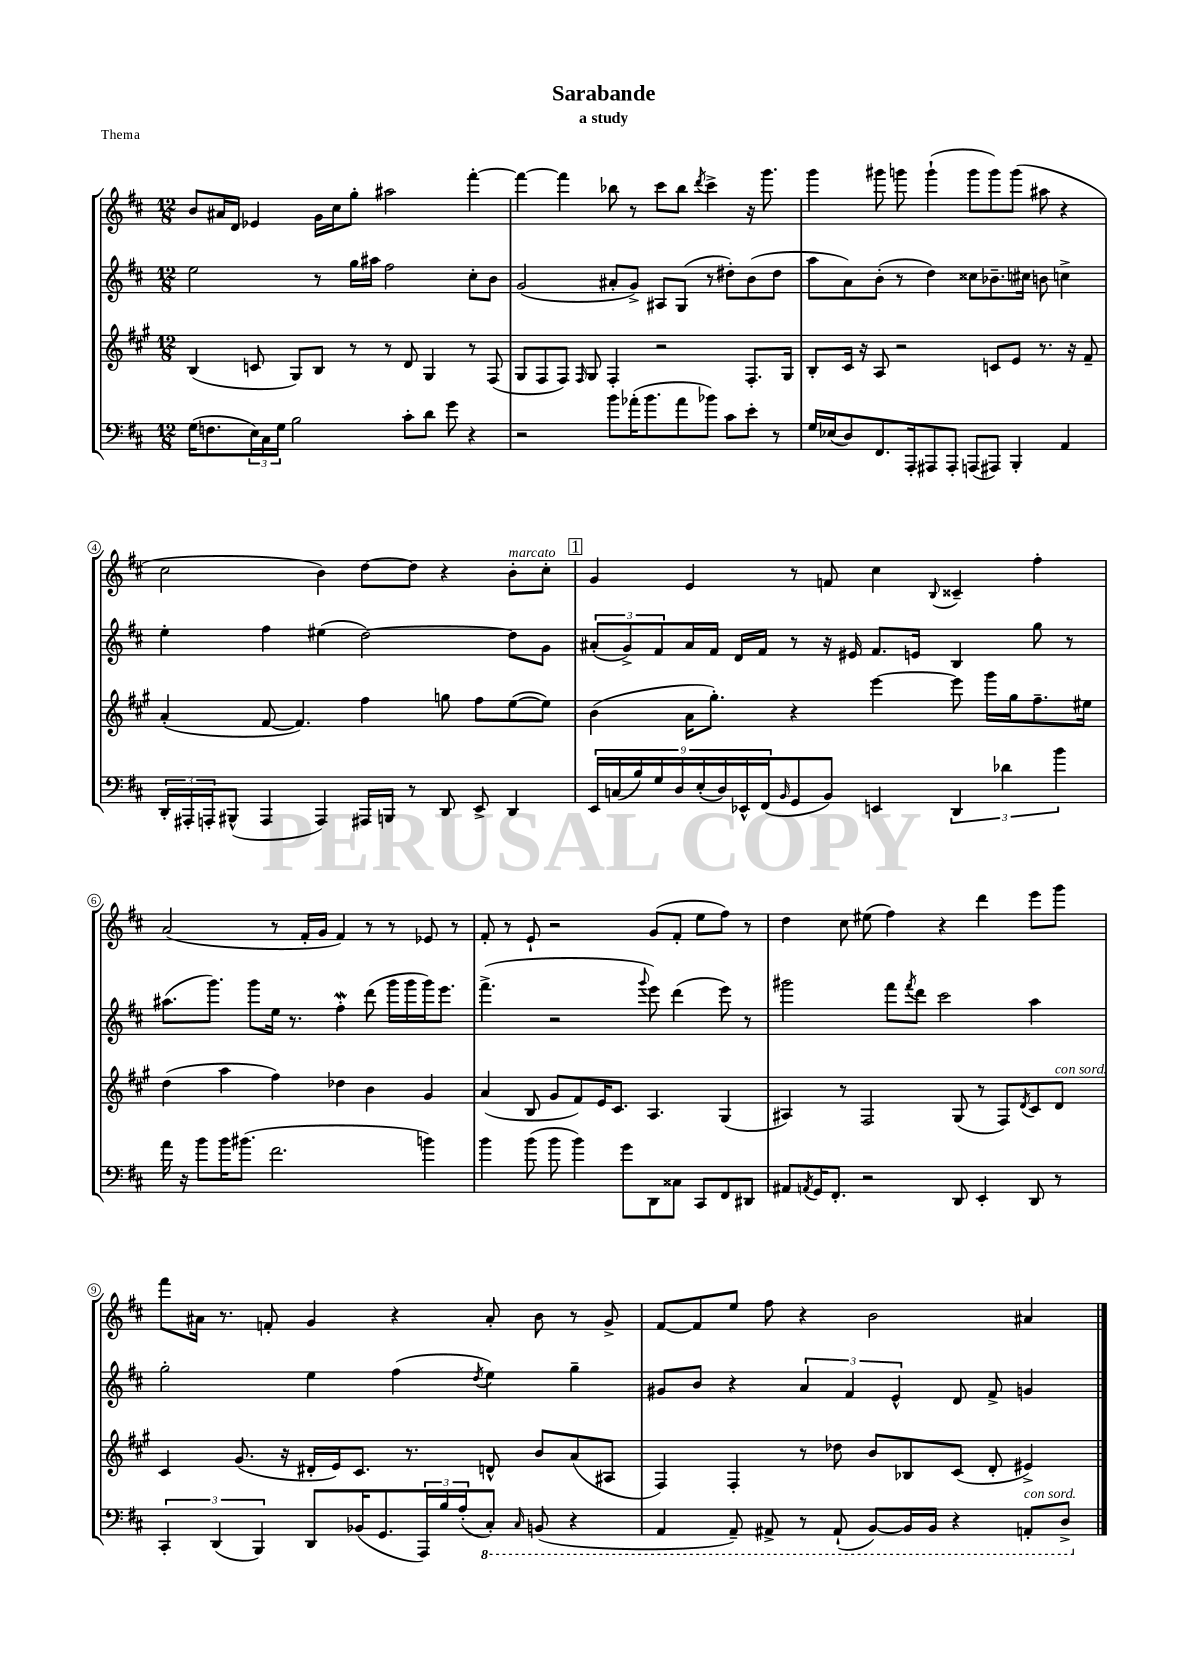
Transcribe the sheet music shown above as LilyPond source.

\header { title = "Sarabande" subtitle = "a study" piece = "Thema" }
<<
\new StaffGroup <<
\new Staff = "s0" {
    \clef treble \key d \major \numericTimeSignature \time 12/8
    b'8 ais'16 d'16 ees'4 g'16 cis''16 g''8-. ais''2 fis'''4~-. |
    fis'''4~ fis'''4 bes''8 r8 cis'''8 bes''8 \acciaccatura { d'''8 } cis'''4-> r16 g'''8. |
    g'''4 gis'''8 g'''8 g'''4-!( g'''8 g'''8) g'''8( ais''8 r4 |
    cis''2 b'4) d''8~ d''8 r4 b'8-.^\markup { \italic "marcato" } cis''8-. |
    \mark \markup { \box "1" } g'4 e'4 r8 f'8 cis''4 \appoggiatura { b8 } cisis'4-- fis''4-. |
    a'2( r8 fis'16-. g'16 fis'4) r8 r8 ees'8 r8 |
    fis'8-. r8 e'8-! r2 g'8( fis'8-. e''8 fis''8) r8 |
    d''4 cis''8 eis''8( fis''4) r4 d'''4 e'''8 g'''8 |
    fis'''8 ais'16 r8. f'8-. g'4 r4 ais'8-. b'8 r8 g'8-> |
    fis'8~ fis'8 e''8 fis''8 r4 b'2 ais'4 \bar "|." |
}
\new Staff = "s1" {
    \clef treble \key d \major \numericTimeSignature \time 12/8
    e''2 r8 g''16 ais''16 fis''2 cis''8-. b'8 |
    g'2( ais'8-. g'8->) ais8 g8( r8 dis''8-.) b'8( dis''8 |
    a''8 a'8) b'8-.( r8 d''4) cisis''8 bes'8.-- cis''16 b'8 c''4-> |
    e''4-. fis''4 eis''4( d''2~) d''8 g'8 |
    \mark \markup { \box "1" } \tuplet 3/2 { ais'8-.( g'8->) fis'8 } ais'16 fis'16 d'16 fis'16 r8 r16 eis'16 fis'8. e'16 b4 g''8 r8 |
    ais''8.( g'''8.) g'''8 e''16 r8. fis''4-.\mordent d'''8( g'''16 g'''16 g'''16) e'''8. |
    fis'''4.->( r2 \appoggiatura { g'''8 } e'''8) d'''4( e'''8) r8 |
    gis'''2 fis'''8 \acciaccatura { fis'''8 } d'''8 cis'''2 a''4 |
    g''2-. e''4 fis''4( \acciaccatura { d''8 } e''4) g''4-- |
    gis'8 b'8 r4 \tuplet 3/2 { a'4 fis'4 e'4-^ } d'8 fis'8-> g'4 \bar "|." |
}
\new Staff = "s2" {
    \clef treble \key a \major \numericTimeSignature \time 12/8
    b4( c'8 gis8) b8 r8 r8 d'8 gis4 r8 fis8( |
    gis8 fis8 fis8) \grace { fis16 } gis8 fis4-. r2 fis8.-. gis16 |
    b8-. cis'16 r16 a8 r2 c'8 e'8 r8. r16 fis'8-- |
    a'4-.( fis'8~ fis'4.) fis''4 g''8 fis''8 e''8~( e''8) |
    \mark \markup { \box "1" } b'4( a'16 gis''8.-.) r4 e'''4~ e'''8 gis'''16 gis''16 fis''8.-- eis''16 |
    d''4( a''4 fis''4) des''4 b'4 gis'4 |
    a'4( b8 gis'8 fis'8) e'16 cis'8. a4. gis4( |
    ais4) r8 fis2 gis8( r8 fis8) \acciaccatura { d'8 } cis'8 d'8^\markup { \italic "con sord." } |
    cis'4 gis'8.( r16 dis'16-. e'16) cis'8. r8. d'8-^ b'8 a'8( ais8 |
    fis4) fis4-. r8 des''8 b'8 bes8 cis'8( d'8-. eis'4->) \bar "|." |
}
\new Staff = "s3" {
    \clef bass \key d \major \numericTimeSignature \time 12/8
    g16( f8. \tuplet 3/2 { e16) cis16 g16 } b2 cis'8-. d'8 g'8 r4 |
    r2 b'8 aes'16-.( b'8. aes'8 bes'8) cis'8 e'8-. r8 |
    g16 ees16( d8) fis,8. a,,16-. ais,,8 ais,,8-. a,,8( ais,,8) b,,4-. a,4 |
    \tuplet 3/2 { d,16-. ais,,16-. a,,16-. } bis,,8-^( a,,4 a,,4) ais,,16 b,,16 r8 d,8 e,8-> d,4 |
    \mark \markup { \box "1" } \tuplet 9/8 { e,16 c16( b16) g16 d16 e16-.( d16) ees,16-^ fis,16( } \grace { b,16 } g,8 b,8) e,4 \tuplet 3/2 { d,4 des'4 b'4 } |
    a'16 r16 b'8 b'16 bis'8.( fis'2. b'4) |
    b'4 b'8( b'8 b'4) g'8 d,8 cisis8 cis,8 fis,8 dis,8 |
    ais,8 \acciaccatura { a,8 } g,16 fis,8.-. r2 d,8 e,4-. d,8 r8 |
    \tuplet 3/2 { cis,4-. d,4( b,,4) } d,8 bes,16( g,8. \tuplet 3/2 { a,,16) b16 a16-.( } \ottava #-1 cis,8-.) \grace { cis,16 } b,,!8( r4 |
    a,,4 a,,8--) ais,,8-> r8 ais,,8-!( b,,8~) b,,16 b,,16 r4 a,,8-.^\markup { \italic "con sord." } d,8-> \ottava #0 \bar "|." |
}
>>
>>
\layout { \context { \Score \override BarNumber.stencil = #(make-stencil-circler 0.1 0.3 ly:text-interface::print) } }
